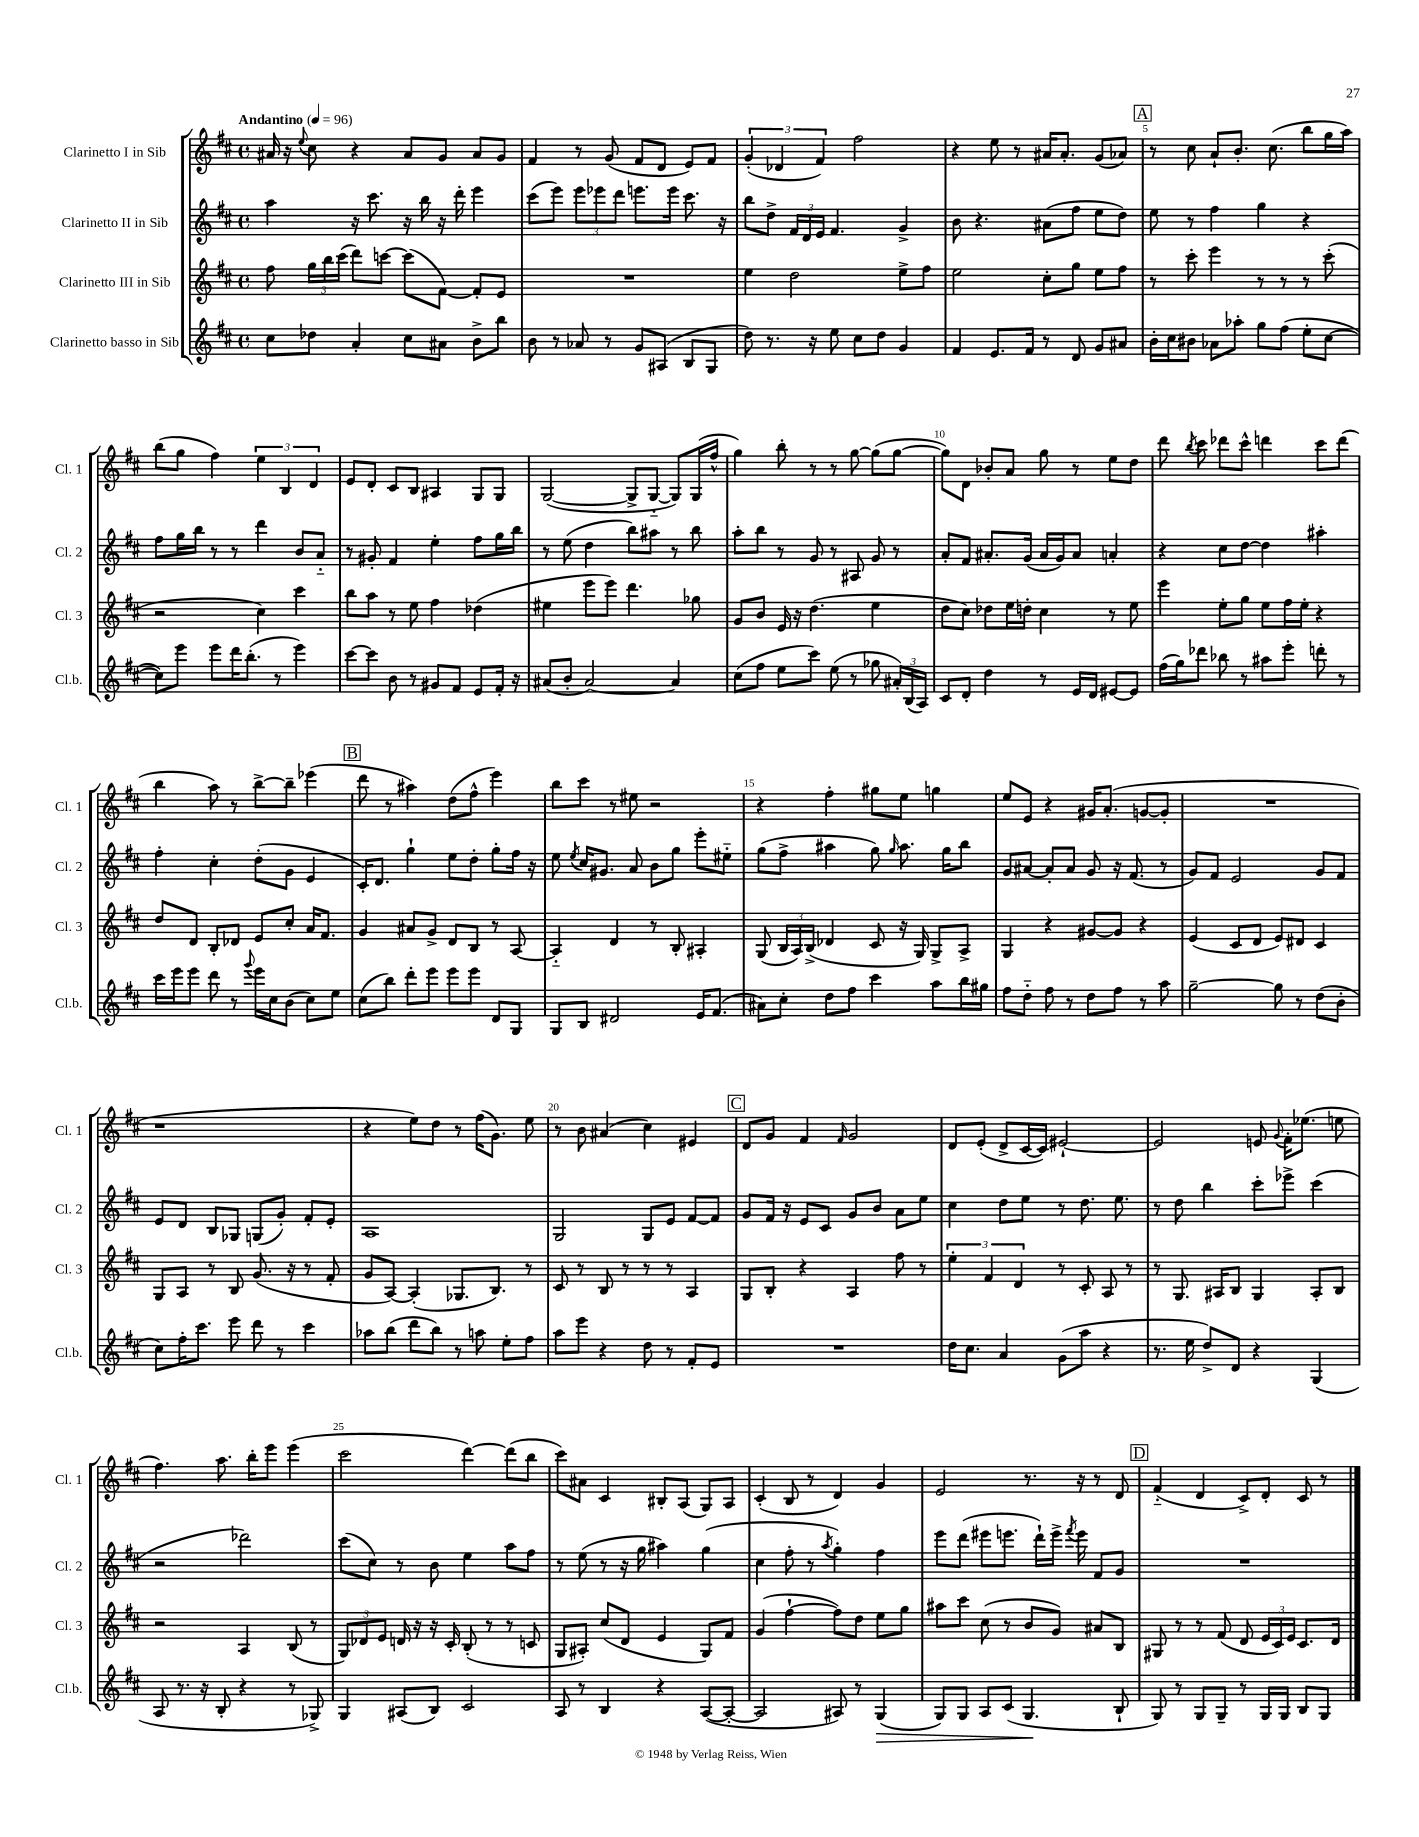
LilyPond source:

<<
\new StaffGroup <<
\new Staff = "s0" \with { instrumentName = "Clarinetto I in Sib" shortInstrumentName = "Cl. 1" } {
    \clef treble \key d \major \defaultTimeSignature \time 4/4 \tempo "Andantino" 4 = 96
    \autoBeamOff ais'16 r16 \appoggiatura { e''8 } cis''8 r4 ais'8[ g'8] ais'8[ g'8] |
    fis'4 r8 g'8( fis'8[ d'8] e'8[) fis'8] |
    \tuplet 3/2 { g'4-.( des'4 fis'4) } fis''2 |
    r4 e''8 r8 ais'16[ ais'8.]-. g'8[( aes'8]) |
    \mark \markup { \box "A" } r8 cis''8 a'8[-! b'8.]-. cis''8.( b''8[ g''16 a''16]) |
    b''8[( g''8] fis''4) \tuplet 3/2 { e''4 b4 d'4 } |
    e'8[ d'8]-. cis'8[ b8] ais4 g8[ g8] |
    g2~( g8[-> g8]~-_ g8[) g16( fis''16]-^ |
    g''4) b''8-. r8 r8 g''8~ g''8[( g''8]~ |
    g''8[) d'8] bes'8[-. a'8] g''8 r8 e''8[ d''8] |
    d'''8 \acciaccatura { b''8 } cis'''8 des'''8[ cis'''8]-^ d'''4 cis'''8[ d'''8]( |
    b''4 a''8) r8 b''8[~-> b''8]-- ees'''4( |
    \mark \markup { \box "B" } d'''8 r8 ais''4) d''8[( fis''8]-^ e'''4) |
    b''8[ cis'''8] r8 eis''8 r2 |
    r4 fis''4-. gis''8[ e''8] g''4 |
    e''8[ e'8] r4 gis'16[ a'8.]-.( g'8[~ g'8]-. |
    R1 |
    r1 |
    r4 e''8[) d''8] r8 fis''16[( g'8.]) e''8 |
    r8 b'8 ais'4( cis''4) eis'4 |
    \mark \markup { \box "C" } d'8[ g'8] fis'4 \grace { fis'16 } g'2 |
    d'8[ e'8]-.( d'8[-> cis'16~ cis'16]) eis'2~-! |
    eis'2 e'8 \appoggiatura { g'8 } fis'16[-. ees''8.]( e''8 |
    fis''4.) a''8. b''16[-. e'''8] e'''4( |
    cis'''2 d'''4~) d'''8[( b''8] |
    cis'''8[) ais'8] cis'4 bis8[-. a8]( g8[) a8] |
    cis'4-.( b8 r8 d'4) g'4 |
    e'2 r8. r16 r8 d'8 |
    \mark \markup { \box "D" } fis'4-_( d'4 cis'8[->) d'8]-. cis'8 r8 \bar "|." |
}
\new Staff = "s1" \with { instrumentName = "Clarinetto II in Sib" shortInstrumentName = "Cl. 2" } {
    \clef treble \key d \major \defaultTimeSignature \time 4/4
    \autoBeamOff a''4 r16 cis'''8. r16 b''16 r16 d'''16-. e'''4 |
    cis'''8[( e'''8]) \tuplet 3/2 { e'''8[ ees'''8 d'''8] } e'''8.[ e'''16] cis'''8. r16 |
    b''8[ d''8]-> \tuplet 3/2 { fis'16[ d'16 e'16] } fis'4. g'4-> |
    b'8 r4. ais'8[( fis''8] e''8[ d''8]) |
    \mark \markup { \box "A" } e''8 r8 fis''4 g''4 r4 |
    fis''8[ g''16 b''16] r8 r8 d'''4 b'8[ a'8]-_ |
    r8 gis'8-. fis'4 e''4-. fis''8[ g''16 b''16] |
    r8 e''8( d''4 b''8[) ais''8] r8 b''8 |
    a''8[-. b''8] r8 g'8 r8 ais8 g'8 r8 |
    a'8[-. fis'8] ais'8.[-. g'16]( ais'16[ g'16) ais'8] a'4-. |
    r4 cis''8[ d''8]~ d''4 ais''4-. |
    fis''4-. cis''4-. d''8[-.( g'8] e'4 |
    \mark \markup { \box "B" } cis'16[-.) d'8.] g''4-! e''8[ d''8]-. g''8[-. fis''16] r16 |
    e''8 \acciaccatura { e''8 } cis''16[ gis'8.] a'8 b'8[ g''8] e'''8[-. eis''8]-_ |
    g''8[( fis''8]-> ais''4 g''8) \grace { g''16 } ais''8. g''16[ b''8] |
    g'8[ ais'8]~ ais'8[-. ais'8] g'8 r16 fis'8.( r8 |
    g'8[) fis'8] e'2 g'8[ fis'8] |
    e'8[ d'8] b8[ ges8] g8[( g'8]-.) fis'8[-. e'8]-. |
    a1 |
    g2 g8[ e'8] fis'8[~ fis'8] |
    \mark \markup { \box "C" } g'8[ fis'16] r16 e'8[ cis'8] g'8[ b'8] a'8[ e''8] |
    cis''4 d''8[ e''8] r8 d''8. e''8. |
    r8 d''8 b''4 cis'''8[-. ees'''8]-> cis'''4( |
    r2 des'''2) |
    cis'''8[( cis''8]) r8 b'8 e''4 a''8[ fis''8] |
    r8 e''8( r8 r16 g''16 ais''4) g''4( |
    cis''4 fis''8-. r8 \acciaccatura { a''8 } g''4-.) fis''4 |
    e'''8[ d'''8]( eis'''8[ e'''8.] d'''16[-!) e'''16]-> \acciaccatura { fis'''8 } e'''16 fis'8[ g'8] |
    \mark \markup { \box "D" } R1 \bar "|." |
}
\new Staff = "s2" \with { instrumentName = "Clarinetto III in Sib" shortInstrumentName = "Cl. 3" } {
    \clef treble \key d \major \defaultTimeSignature \time 4/4
    \autoBeamOff fis''8 \tuplet 3/2 { g''16[ b''16 cis'''16]( } d'''8[) c'''8]~ c'''8[( fis'8]~) fis'8[-. e'8] |
    R1 |
    e''4 d''2 e''8[-> fis''8] |
    e''2 cis''8[-. g''8] e''8[ fis''8] |
    \mark \markup { \box "A" } r8 cis'''8-. e'''4 r8 r8 r8 cis'''8-.( |
    r2 cis''4) cis'''4 |
    b''8[ a''8] r8 e''8 fis''4 des''4( |
    eis''4 e'''8[ e'''8]) d'''4. ges''8 |
    g'8[ b'8] e'16 r16 d''4.( e''4 |
    d''8[ cis''8]) des''8[ e''16 d''16]-. cis''4 r8 e''8 |
    e'''4 e''8[-. g''8] e''8[ fis''16 e''16]-. r4 |
    d''8[ d'8] b8[-. des'8] e'8[ cis''8]-. a'16[ fis'8.] |
    \mark \markup { \box "B" } g'4 ais'8[ g'8]-> d'8[ b8] r8 a8~ |
    a4-_ d'4 r8 b8-. ais4-. |
    g8( \tuplet 3/2 { b16[ a16) b16]->( } des'4 cis'8 r16 g16) g8[-> a8]-> |
    g4 r4 gis'8[~ gis'8] r4 |
    e'4( cis'8[ d'8] e'8[) dis'8] cis'4 |
    g8[ a8] r8 b8 g'8.( r16 r8 fis'8-. |
    g'8[ a8]~) a4-.( ges8.[ b8.]) r8 |
    cis'8 r8 b8 r8 r8 r8 a4 |
    \mark \markup { \box "C" } g8[ b8]-. r4 a4 fis''8 r8 |
    \tuplet 3/2 { e''4-. fis'4 d'4 } r8 cis'8-. a8 r8 |
    r8 g8. ais16[ b8] g4 ais8[-. b8] |
    r2 a4 b8( r8 |
    \tuplet 3/2 { g8[) des'8 e'8] } d'16 r16 r16 cis'16-. b8-.( r8 r8 c'8 |
    g8[ ais8]-.) cis''8[( d'8] e'4 g8[) fis'8] |
    g'4( fis''4~-! fis''8[) d''8] e''8[ g''8] |
    ais''8[ cis'''8] cis''8( r8 b'8[ g'8]) ais'8[ b8] |
    \mark \markup { \box "D" } gis8 r8 r8 fis'8( d'8 \tuplet 3/2 { e'16[ cis'16) e'16] } cis'8.[ d'16] \bar "|." |
}
\new Staff = "s3" \with { instrumentName = "Clarinetto basso in Sib" shortInstrumentName = "Cl.b." } {
    \clef treble \key d \major \defaultTimeSignature \time 4/4
    \autoBeamOff cis''8[ des''8] a'4-. cis''8[ ais'8] b'8[-> b''8] |
    b'8 r8 aes'8 r8 g'8[ ais8]( b8[ g8] |
    d''8) r8. r16 e''8 cis''8[ d''8] g'4 |
    fis'4 e'8.[ fis'16] r8 d'8 g'8[ ais'8] |
    \mark \markup { \box "A" } b'16[-. cis''16 bis'8] aes'8[ aes''8]-. g''8[ fis''8]( e''8[-. cis''8]~ |
    cis''8[) e'''8] e'''8[ d'''16 b''8.]-.( r8 e'''4) |
    cis'''8[~ cis'''8] b'8 r8 gis'8[ fis'8] e'8[ fis'16]-. r16 |
    ais'8[( b'8]-. ais'2~) ais'4 |
    cis''8[( fis''8] e''8[ cis'''8]) e''8( r8 ges''8 \tuplet 3/2 { ais'16[-.) b16( a16]) } |
    cis'8[ d'8]-. d''4 r8 e'16[ d'16] eis'8[~ eis'8] |
    fis''16[( g''16) des'''8] bes''8 r8 ais''8[ e'''8]-. d'''8-. r8 |
    cis'''16[ e'''16 e'''8] d'''8 r8 \appoggiatura { g'''8 } e'''16[ cis''16 b'8]( cis''8[) e''8] |
    \mark \markup { \box "B" } cis''8[( b''8]) d'''8[-. e'''8] e'''8[ e'''8] d'8[ g8] |
    g8[ b8] dis'2 e'16[ fis'8.]( |
    ais'8[) cis''8]-. d''8[ fis''8] cis'''4 a''8[ b''16 gis''16] |
    fis''8[ d''8]-_ fis''8 r8 d''8[ fis''8] r8 a''8 |
    g''2~-- g''8 r8 d''8[( b'8]-. |
    cis''8[) fis''16-. cis'''8.] e'''8 d'''8 r8 cis'''4 |
    aes''8[ b''8]( d'''8[ b''8]) r8 a''8 e''8[-. fis''8] |
    a''8[ e'''8] r4 d''8 r8 fis'8[-. e'8] |
    \mark \markup { \box "C" } R1 |
    d''16[ cis''8.] a'4 g'8[( a''8] r4 |
    r8. e''16 d''8[->) d'8] r4 g4( |
    a8 r8. r16 b8-. r4 r8 ges8->) |
    g4 ais8[( b8]) cis'2 |
    a8 r8 b4 r4 a8[~( a8]~-. |
    a2 ais8) r8 g4\>( |
    g8[) g8] a8[ cis'8]( g4.\! b8-! |
    \mark \markup { \box "D" } g8) r8 g8[ g8]-- r8 g16[ g16] b8[ g8] \bar "|." |
}
>>
>>
\layout { \context { \Score \override BarNumber.break-visibility = ##(#f #t #t) barNumberVisibility = #(every-nth-bar-number-visible 5) } }
